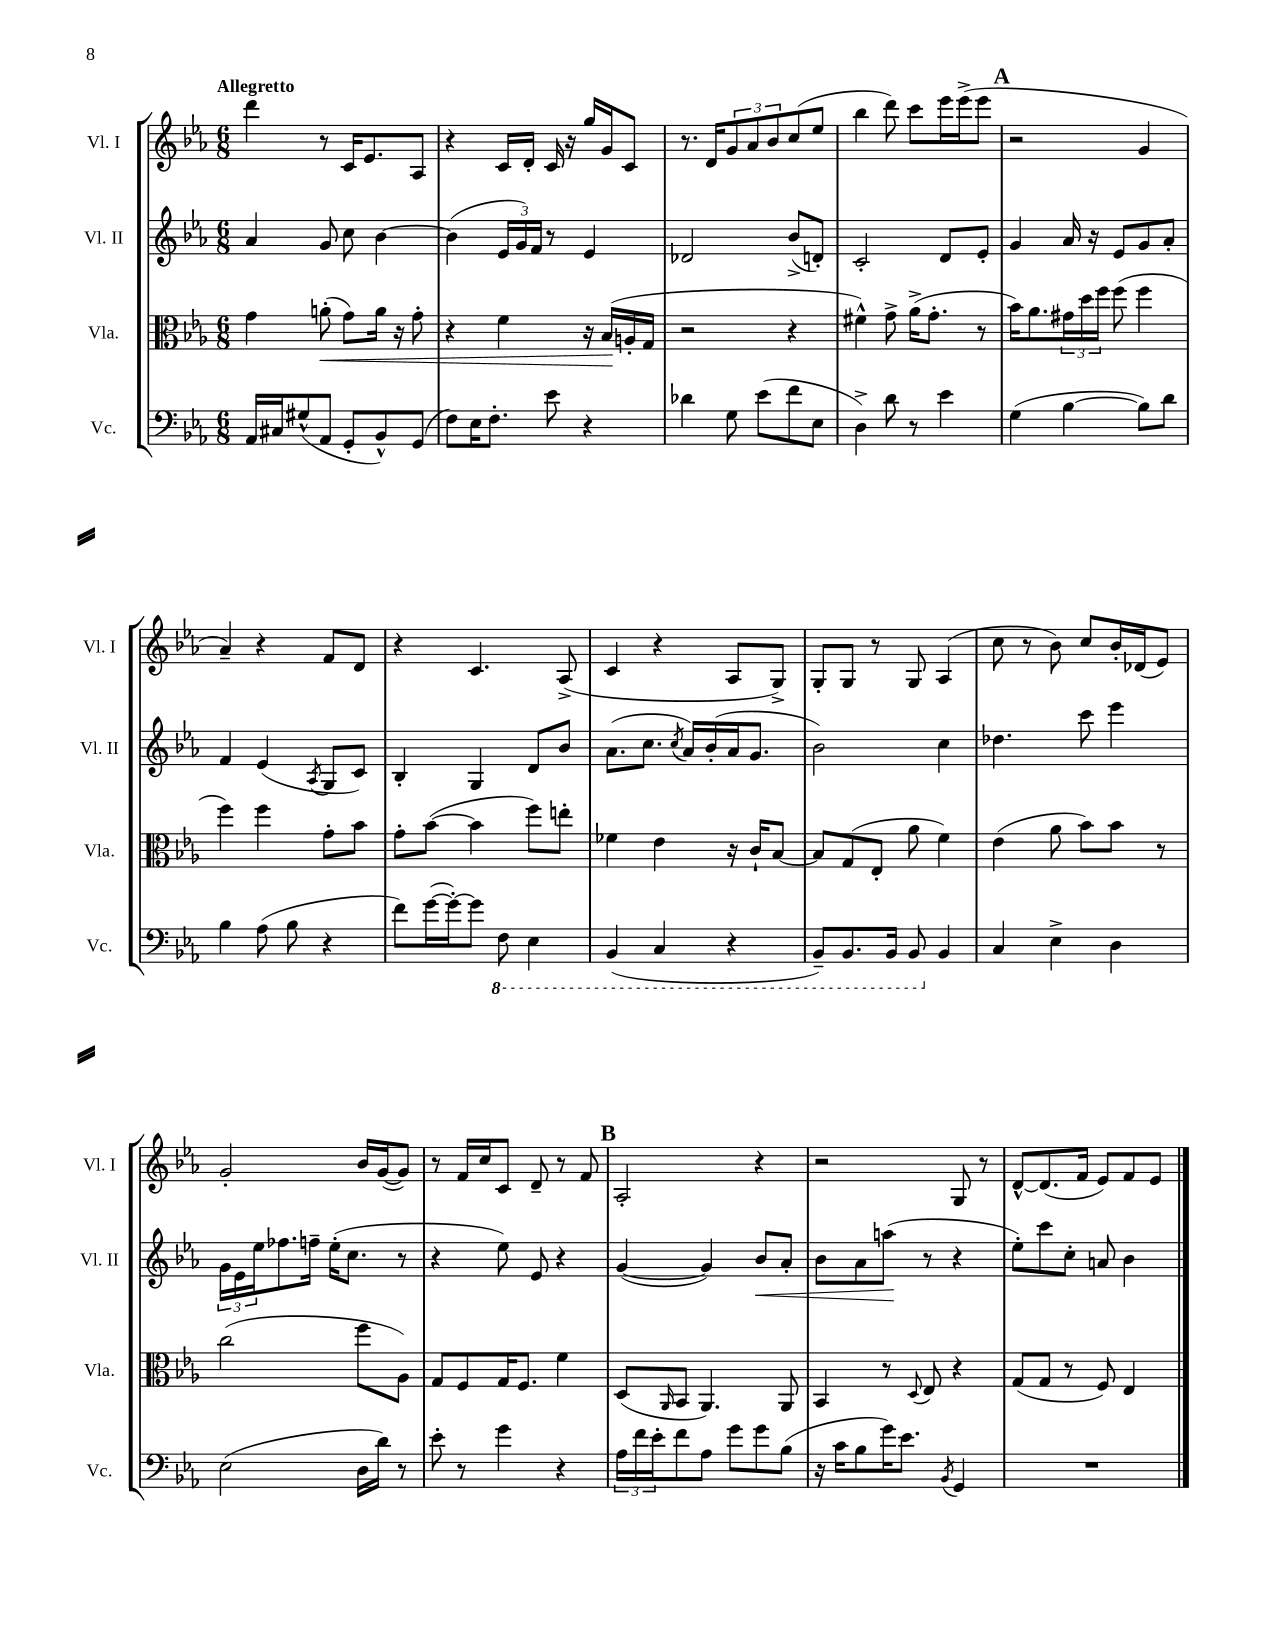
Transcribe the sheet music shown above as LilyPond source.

<<
\new StaffGroup <<
\new Staff = "s0" \with { instrumentName = "Vl. I" shortInstrumentName = "Vl. I" } {
    \clef treble \key ees \major \numericTimeSignature \time 6/8 \tempo "Allegretto"
    d'''4 r8 c'16 ees'8. aes8 |
    r4 c'16 d'16-. c'16 r16 g''16 g'16 c'8 |
    r8. d'16 \tuplet 3/2 { g'8 aes'8 bes'8 } c''8( ees''8 |
    bes''4 d'''8) c'''8 ees'''16 ees'''16->( ees'''8 |
    \mark \markup { \bold "A" } r2 g'4 |
    aes'4--) r4 f'8 d'8 |
    r4 c'4. aes8->( |
    c'4 r4 aes8 g8->) |
    g8-. g8 r8 g8 aes4( |
    c''8 r8 bes'8) c''8 bes'16-. des'16( ees'8) |
    g'2-. bes'16 g'16~( g'8) |
    r8 f'16 c''16 c'8 d'8-- r8 f'8 |
    \mark \markup { \bold "B" } aes2-. r4 |
    r2 g8 r8 |
    d'8~-^ d'8.( f'16 ees'8) f'8 ees'8 \bar "|." |
}
\new Staff = "s1" \with { instrumentName = "Vl. II" shortInstrumentName = "Vl. II" } {
    \clef treble \key ees \major \numericTimeSignature \time 6/8
    aes'4 g'8 c''8 bes'4~ |
    bes'4( \tuplet 3/2 { ees'16 g'16) f'16 } r8 ees'4 |
    des'2 bes'8->( d'8-.) |
    c'2-. d'8 ees'8-. |
    \mark \markup { \bold "A" } g'4 aes'16 r16 ees'8 g'8 aes'8-. |
    f'4 ees'4( \acciaccatura { aes8 } g8 c'8) |
    bes4-. g4 d'8 bes'8 |
    aes'8.( c''8. \acciaccatura { c''8 } aes'16) bes'16-.( aes'16 g'8. |
    bes'2) c''4 |
    des''4. c'''8 ees'''4 |
    \tuplet 3/2 { g'16 ees'16 ees''16 } fes''8. f''16-- ees''16-.( c''8. r8 |
    r4 ees''8) ees'8 r4 |
    \mark \markup { \bold "B" } g'4~( g'4) bes'8\< aes'8-. |
    bes'8 aes'8 a''8\!( r8 r4 |
    ees''8-.) c'''8 c''8-. a'8 bes'4 \bar "|." |
}
\new Staff = "s2" \with { instrumentName = "Vla." shortInstrumentName = "Vla." } {
    \clef alto \key ees \major \numericTimeSignature \time 6/8
    g'4 a'8-.\<( g'8) a'16 r16 g'8-. |
    r4 f'4 r16 bes16\!( a16-. g16 |
    r2 r4 |
    fis'4-^) g'8-> aes'16->( g'8.-. r8 |
    \mark \markup { \bold "A" } bes'16) aes'8. \tuplet 3/2 { gis'16 d''16 f''16 } f''8( f''4 |
    f''4) f''4 g'8-. bes'8 |
    g'8-. bes'8~( bes'4 f''8) e''8-. |
    fes'4 ees'4 r16 c'16-! bes8~ |
    bes8 g8( ees8-. aes'8 f'4) |
    ees'4( aes'8 bes'8) bes'8 r8 |
    c''2( f''8 aes8) |
    g8 f8 g16 f8. f'4 |
    \mark \markup { \bold "B" } d8( \grace { aes,16 } bes,8 aes,4.) aes,8 |
    bes,4 r8 \appoggiatura { d8 } ees8 r4 |
    g8( g8 r8 f8) ees4 \bar "|." |
}
\new Staff = "s3" \with { instrumentName = "Vc." shortInstrumentName = "Vc." } {
    \clef bass \key ees \major \numericTimeSignature \time 6/8
    aes,16 cis16 gis8-^( aes,8 g,8-. bes,8-^) g,8( |
    f8) ees16 f8.-. ees'8 r4 |
    des'4 g8 ees'8( f'8 ees8 |
    d4->) d'8 r8 ees'4 |
    \mark \markup { \bold "A" } g4( bes4~ bes8) d'8 |
    bes4 aes8( bes8 r4 |
    f'8) g'16~( g'16~-.) g'8 \ottava #-1 f,8 ees,4 |
    bes,,4( c,4 r4 |
    bes,,8--) bes,,8. bes,,16 bes,,8 \ottava #0 bes,4 |
    c4 ees4-> d4 |
    ees2( d16 d'16) r8 |
    ees'8-. r8 g'4 r4 |
    \mark \markup { \bold "B" } \tuplet 3/2 { aes16 f'16 ees'16-. } f'8 aes8 g'8 g'8 bes8( |
    r16 c'16 bes8 g'16) ees'8. \acciaccatura { bes,8 } g,4 |
    R2. \bar "|." |
}
>>
>>
\layout { \context { \Score \remove "Bar_number_engraver" } }
